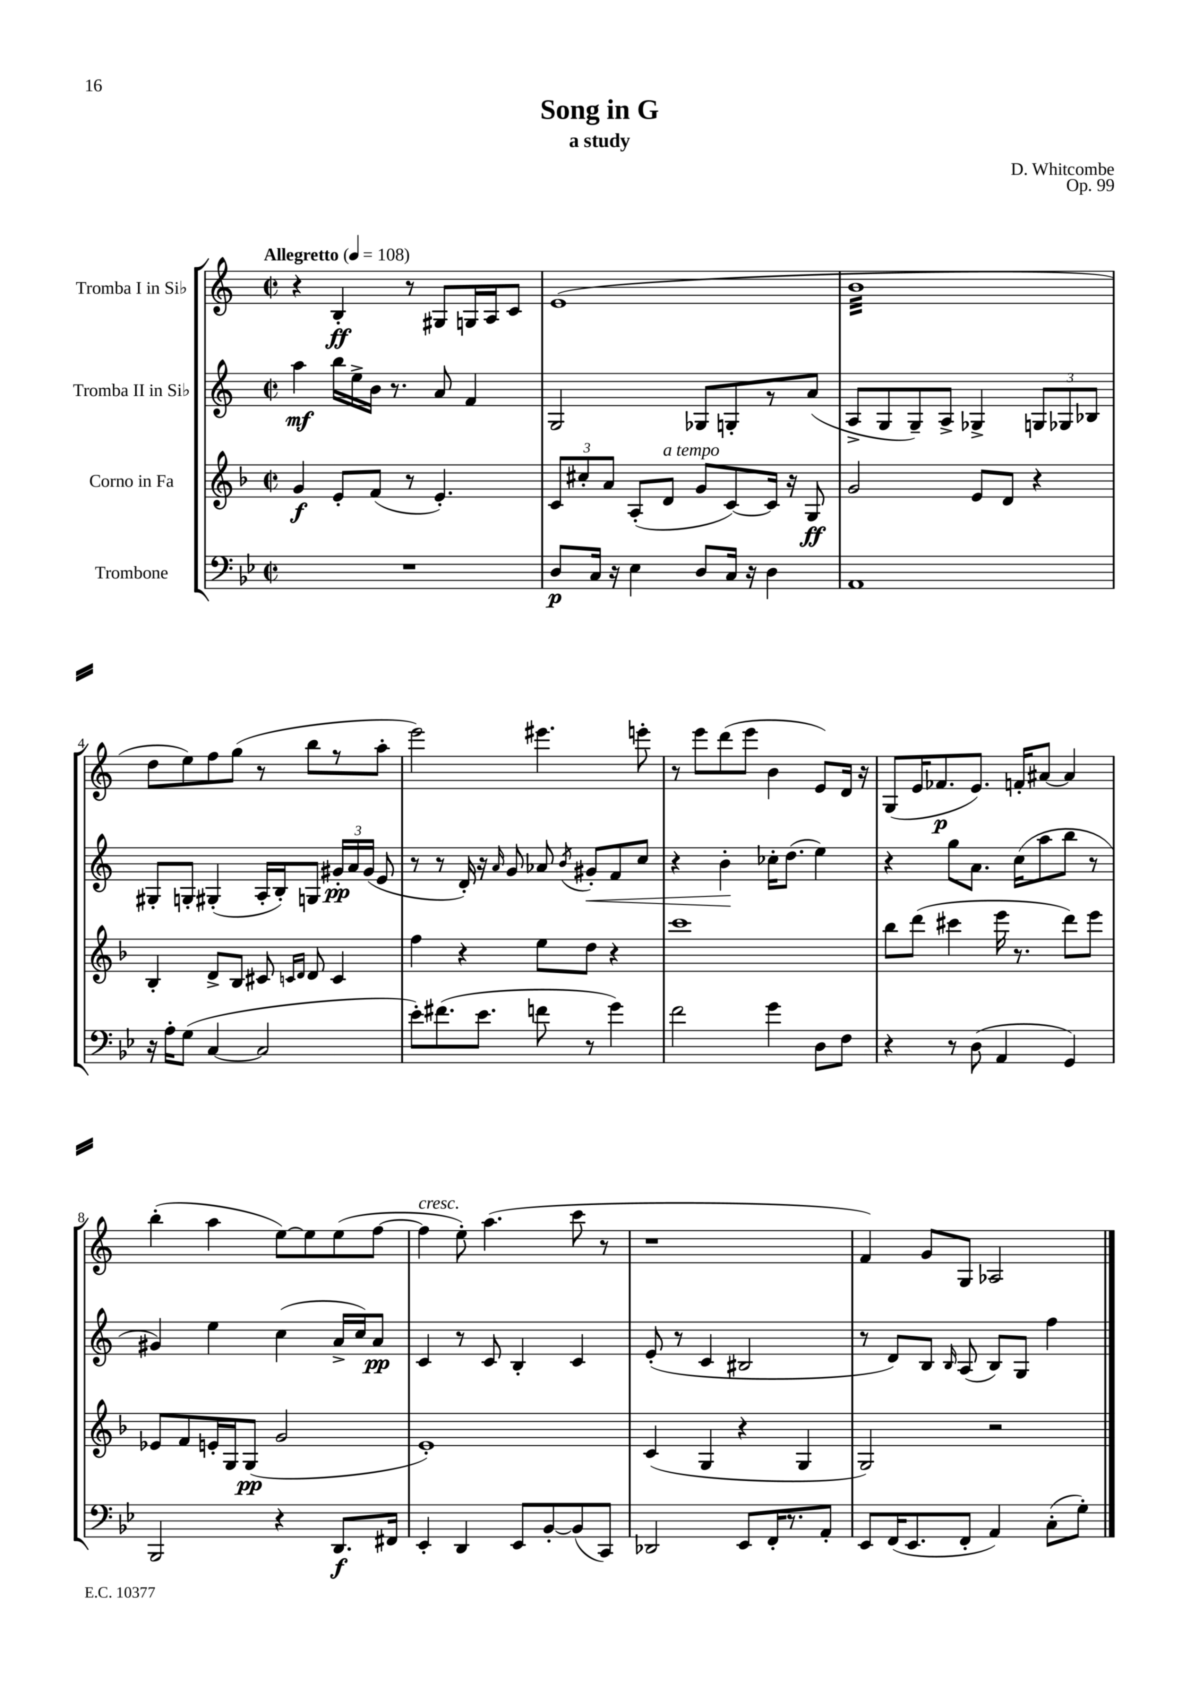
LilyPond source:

\header { title = "Song in G" composer = "D. Whitcombe" subtitle = "a study" opus = "Op. 99" }
<<
\new StaffGroup <<
\new Staff = "s0" \with { instrumentName = "Tromba I in Sib" } {
    \clef treble \key c \major \defaultTimeSignature \time 2/2 \tempo "Allegretto" 4 = 108
    \autoBeamOff r4 b4-.\ff r8 gis8[ g16 a16 c'8] |
    e'1( |
    b'1:32 |
    d''8[ e''8) f''8 g''8]( r8 b''8[ r8 a''8]-. |
    e'''2) eis'''4. e'''8-. |
    r8 e'''8[ d'''8( e'''8] b'4 e'8[) d'16] r16 |
    g8[( e'16 fes'8.\p e'8.]) f'16[-. ais'8]~ ais'4 |
    b''4-.( a''4 e''8[~) e''8 e''8( f''8]~ |
    f''4^\markup { \italic "cresc." } e''8-.) a''4.( c'''8 r8 |
    r1 |
    f'4) g'8[ g8] aes2 \bar "|." |
}
\new Staff = "s1" \with { instrumentName = "Tromba II in Sib" } {
    \clef treble \key c \major \defaultTimeSignature \time 2/2
    \autoBeamOff a''4\mf b''16[ e''16-> b'16] r8. a'8 f'4 |
    g2 ges8[ g8-. r8 a'8]( |
    a8[-> g8 g8--) a8]-> ges4-> \tuplet 3/2 { g8[ ges8 bes8] } |
    gis8[-. g8]-. gis4-.( a16[-. b16-.) g8] \tuplet 3/2 { gis'16[-.\pp a'16 gis'16]( } e'8 |
    r8 r8 d'16-.) r16 \grace { a'16 } g'8 aes'8 \acciaccatura { b'8 } gis'8[-.\< f'8 c''8] |
    r4 b'4-.\! ces''16[-. d''8.]( e''4) |
    r4 g''8[ a'8.] c''16[( a''8 b''8] r8 |
    gis'4) e''4 c''4( a'16[-> c''16) a'8]\pp |
    c'4 r8 c'8 b4-. c'4 |
    e'8-.( r8 c'4 bis2 |
    r8 d'8[) b8] \grace { b16 } a8( b8[) g8] f''4 \bar "|." |
}
\new Staff = "s2" \with { instrumentName = "Corno in Fa" } {
    \clef treble \key f \major \defaultTimeSignature \time 2/2
    \autoBeamOff g'4\f e'8[-. f'8]( r8 e'4.-.) |
    \tuplet 3/2 { c'8[ cis''8-. a'8] } a8[-.( d'8]^\markup { \italic "a tempo" } g'8[ c'8~) c'16] r16 g8\ff |
    g'2 e'8[ d'8] r4 |
    bes4-. d'8[-> bes8] cis'8 \grace { c'16[ d'16] } d'8 c'4 |
    f''4 r4 e''8[ d''8] r4 |
    c'''1 |
    bes''8[ d'''8]( cis'''4 e'''16 r8. d'''8[) e'''8] |
    ees'8[ f'8 e'16-. g16 g8]\pp( g'2 |
    e'1-.) |
    c'4( g4 r4 g4 |
    g2) r2 \bar "|." |
}
\new Staff = "s3" \with { instrumentName = "Trombone" } {
    \clef bass \key bes \major \defaultTimeSignature \time 2/2
    \autoBeamOff R1 |
    d8[\p c16] r16 ees4 d8[ c16] r16 d4 |
    a,1 |
    r16 a16[-. g8]( c4~ c2 |
    ees'8[-.) fis'8.( ees'8.] f'8 r8 g'4) |
    f'2 g'4 d8[ f8] |
    r4 r8 d8( a,4 g,4) |
    bes,,2 r4 d,8.[\f fis,16] |
    ees,4-. d,4 ees,8[ bes,8~-. bes,8( c,8]) |
    des,2 ees,8[ f,16-. r8. a,8]-. |
    ees,8[ f,16( ees,8. f,8]-. a,4) c8[-.( g8]-.) \bar "|." |
}
>>
>>
